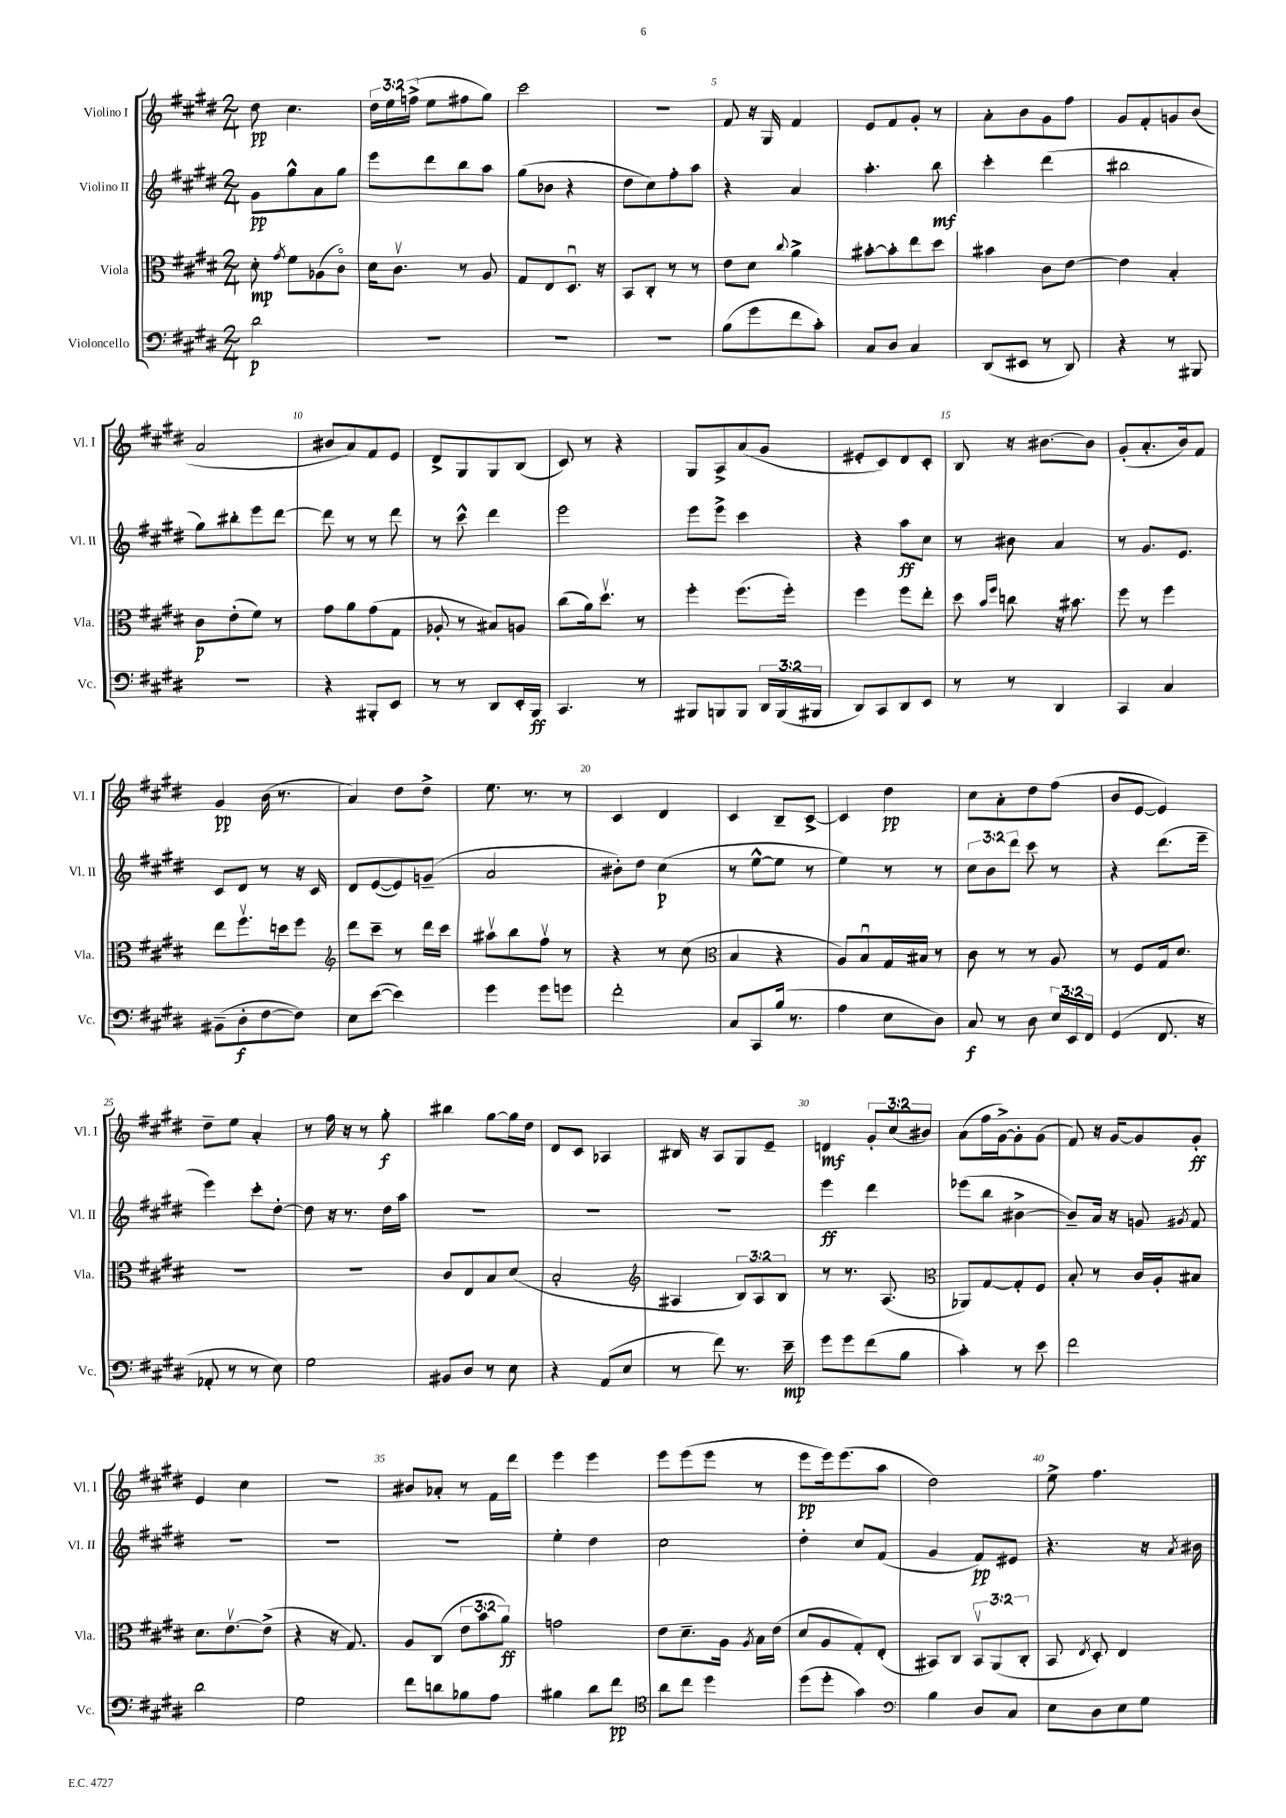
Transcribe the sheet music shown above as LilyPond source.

<<
\new StaffGroup <<
\new Staff = "s0" \with { instrumentName = "Violino I" shortInstrumentName = "Vl. I" } {
    \clef treble \key e \major \numericTimeSignature \time 2/4 \override Staff.TupletNumber.text = #tuplet-number::calc-fraction-text
    \autoBeamOff dis''8\pp cis''4. |
    \tuplet 3/2 { dis''16[ e''16 f''16]->( } e''8[ fis''8 gis''8]) |
    cis'''2 |
    r2 |
    fis'8 r16 gis16 fis'4 |
    e'8[ fis'8 gis'8]-. r8 |
    a'8[-. b'8 gis'8 fis''8] |
    gis'8[ fis'8-. g'8 b'8]( |
    a'2 |
    bis'8[ a'8) fis'8 e'8] |
    dis'8[-> gis8 gis8 b8]( |
    cis'8) r8 r4 |
    gis8[ a8-> a'8( gis'8] |
    eis'8[-. cis'8) dis'8 cis'8]-. |
    b8 r16 bis'8.[~ bis'8] |
    gis'8[-.( a'8.-. b'16) fis'8] |
    gis'4\pp b'16( r8. |
    a'4) dis''8[ dis''8]-> |
    e''8. r8. r8 |
    cis'4 dis'4 |
    cis'4 b8[-- cis'8]~-> |
    cis'4 dis''4\pp |
    cis''8[ a'8-. dis''8 fis''8]( |
    b'8[ e'8]~ e'4) |
    dis''8[-- e''8] a'4-. |
    r8 fis''16 r16 r8 gis''8-.\f |
    bis''4 gis''8[~ gis''16 dis''16] |
    dis'8[ cis'8] aes4 |
    bis16 r16 a8[ gis8 e'8]-- |
    d'4\mf \tuplet 3/2 { gis'8[-. cis''8( bis'8]) } |
    a'8[( fis''16 gis'16~->) gis'8-. gis'8]( |
    fis'8) r16 gis'16[~ gis'8 gis'8]-.\ff |
    e'4 cis''4 |
    r2 |
    bis'8[ aes'8]-. r8 fis'16[ dis'''16] |
    e'''4 e'''4 |
    e'''8[ e'''8( e'''8] r8 |
    e'''8[\pp e'''16) e'''8.( a''8] |
    dis''2) |
    e''8-> fis''4. \bar "|." |
}
\new Staff = "s1" \with { instrumentName = "Violino II" shortInstrumentName = "Vl. II" } {
    \clef treble \key e \major \numericTimeSignature \time 2/4 \override Staff.TupletNumber.text = #tuplet-number::calc-fraction-text
    \autoBeamOff gis'8[\pp gis''8-^ a'8 gis''8] |
    e'''8[ dis'''8 b''8 a''8] |
    gis''8[( bes'8] r4 |
    dis''8[ cis''8) fis''8-. a''8] |
    r4 a'4 |
    a''4.-. b''8\mf |
    cis'''4-. dis'''4( |
    bis''2 |
    gis''8[) bis''8-. e'''8 dis'''8]~ |
    dis'''8 r8 r8 dis'''8 |
    r8 cis'''8-^ dis'''4 |
    e'''2 |
    e'''8[ e'''8]-> cis'''4 |
    r4 a''8[\ff cis''8] |
    r8 bis'8 a'4 |
    r8 gis'8.[ e'8.] |
    cis'8[ dis'8] r8 r16 cis'16 |
    dis'8[ e'8~( e'8) g'8]--( |
    a'2 |
    bis'8[-.) dis''8] cis''4\p( |
    r8 e''8[~-^ e''8] r8 |
    e''4) r8 r8 |
    \tuplet 3/2 { cis''8[ b'8 dis'''8] } cis'''8 r8 |
    r4 dis'''8.[( e'''16]-- |
    e'''4) cis'''8[-. dis''8]~-. |
    dis''8 r16 r8. dis''16[ a''16] |
    R2 |
    R2 |
    R2 |
    e'''4\ff dis'''4 |
    ees'''8[( b''8] bis'4~-> |
    bis'8[--) a'16] r16 g'8 \acciaccatura { gis'8 } fis'8 |
    R2 |
    R2 |
    R2 |
    e''4-. dis''4 |
    cis''2 |
    dis''4-. cis''8[ fis'8]( |
    gis'4 fis'8[\pp) eis'8] |
    r4. r16 \acciaccatura { a'8 } bis'16 \bar "|." |
}
\new Staff = "s2" \with { instrumentName = "Viola" shortInstrumentName = "Vla." } {
    \clef alto \key e \major \numericTimeSignature \time 2/4 \override Staff.TupletNumber.text = #tuplet-number::calc-fraction-text
    \autoBeamOff dis'8-.\mp \acciaccatura { gis'8 } fis'8[ aes8( cis'8]\flageolet) |
    dis'16[ cis'8.]\upbow r8 a8 |
    gis8[ e8 dis8.]\downbow r16 |
    b,8[ cis8]-. r8 r8 |
    e'8[ dis'8] \appoggiatura { cis''8 } a'4-> |
    bis'8[~-. bis'8-. e''8 dis''8] |
    bis'4 cis'8[ e'8]~ |
    e'4 b4-. |
    cis'8[\p e'8-.( fis'8]) r8 |
    gis'8[ a'8 gis'8( gis8] |
    aes8-. r8 bis8[) a8] |
    cis''8[( a'16) dis''8.]\upbow r8 |
    fis''4-. fis''8.[( fis''16]-.) |
    fis''4 fis''8[ e''8]-. |
    dis''8 \grace { b'16[ fis''16] } c''8 r16 bis'8. |
    fis''8 r8 fis''4 |
    e''8[ fis''8.\upbow d''16 fis''8] |
    \clef treble dis'''8[ cis'''8]-- r8 dis'''16[ cis'''16] |
    ais''8[\upbow b''8 fis''8]\upbow r8 |
    r4 r8 cis''8( |
    \clef alto b4 r4 |
    a8[) b8\downbow gis16 bis16] r8 |
    cis'8 r8 r8 a8 |
    r8 fis8[ gis16 dis'8.] |
    r2 |
    r2 |
    cis'8[ e8 b8 dis'8]( |
    b2-. |
    \clef treble ais4 \tuplet 3/2 { b8[) ais8 b8] } |
    r8 r8. a8.( |
    \clef alto aes,8[) gis8~ gis8-. fis8] |
    b8-. r8 cis'16[ a16-. bis8] |
    dis'8.[ e'8.~\upbow e'8]->( |
    r4 r16 gis8.) |
    a8[ cis8]( \tuplet 3/2 { e'8[ b'8 a'8]\ff) } |
    g'2 |
    e'8[ dis'8.-- a16] \acciaccatura { a8 } b16[ e'16]( |
    dis'8[ a8 gis8-.) e8]-.( |
    bis,8[) cis8] \tuplet 3/2 { bis,8[\upbow a,8( cis8]-. } |
    b,8 \acciaccatura { e8 } dis8-.) e4 \bar "|." |
}
\new Staff = "s3" \with { instrumentName = "Violoncello" shortInstrumentName = "Vc." } {
    \clef bass \key e \major \numericTimeSignature \time 2/4 \override Staff.TupletNumber.text = #tuplet-number::calc-fraction-text
    \autoBeamOff dis'2\p |
    R2 |
    R2 |
    R2 |
    b8[( gis'8 fis'8 cis'8]-.) |
    cis8[ dis8] cis4 |
    dis,8[( eis,8] r8 dis,8) |
    r4 r8 bis,,8 |
    r2 |
    r4 bis,,8[-. e,8] |
    r8 r8 dis,8[ e,16-. b,,16]\ff |
    cis,4. r8 |
    bis,,8[ b,,8 b,,8] \tuplet 3/2 { dis,16[ b,,16( bis,,16] } |
    dis,8[) cis,8 dis,8 e,8] |
    r8 r8 dis,4 |
    cis,4 cis4 |
    bis,8[--( dis8-.\f fis8~ fis8]) |
    e8[ e'8]~( e'4) |
    gis'4 gis'8[ g'8] |
    fis'2-. |
    cis8[ cis,8 b16]( r8. |
    a4 e8[ dis8]) |
    cis8\f r8 dis8 \tuplet 3/2 { e16[ e,16 fis,16] } |
    gis,4( fis,8. r16 |
    aes,8-. r8 r8 e8) |
    gis2 |
    bis,8[ dis8] r8 e8 |
    r4 a,8[( e8] |
    r8 fis'8) r8. e'16--\mp |
    gis'8[ gis'8 fis'8( b8] |
    cis'4-.) r8 e'8 |
    fis'2 |
    dis'2 |
    gis2 |
    fis'8[ d'8 bes8 a8] |
    bis4 dis'8[ fis'8]\pp |
    \clef tenor a'8[ cis''8] dis''4 |
    dis''8[( dis''8]-. gis'4) |
    \clef bass b4 dis8[ cis8] |
    e8[ dis8 e8 gis8] \bar "|." |
}
>>
>>
\layout { \context { \Score \override BarNumber.break-visibility = ##(#f #t #t) barNumberVisibility = #(every-nth-bar-number-visible 5) } }
